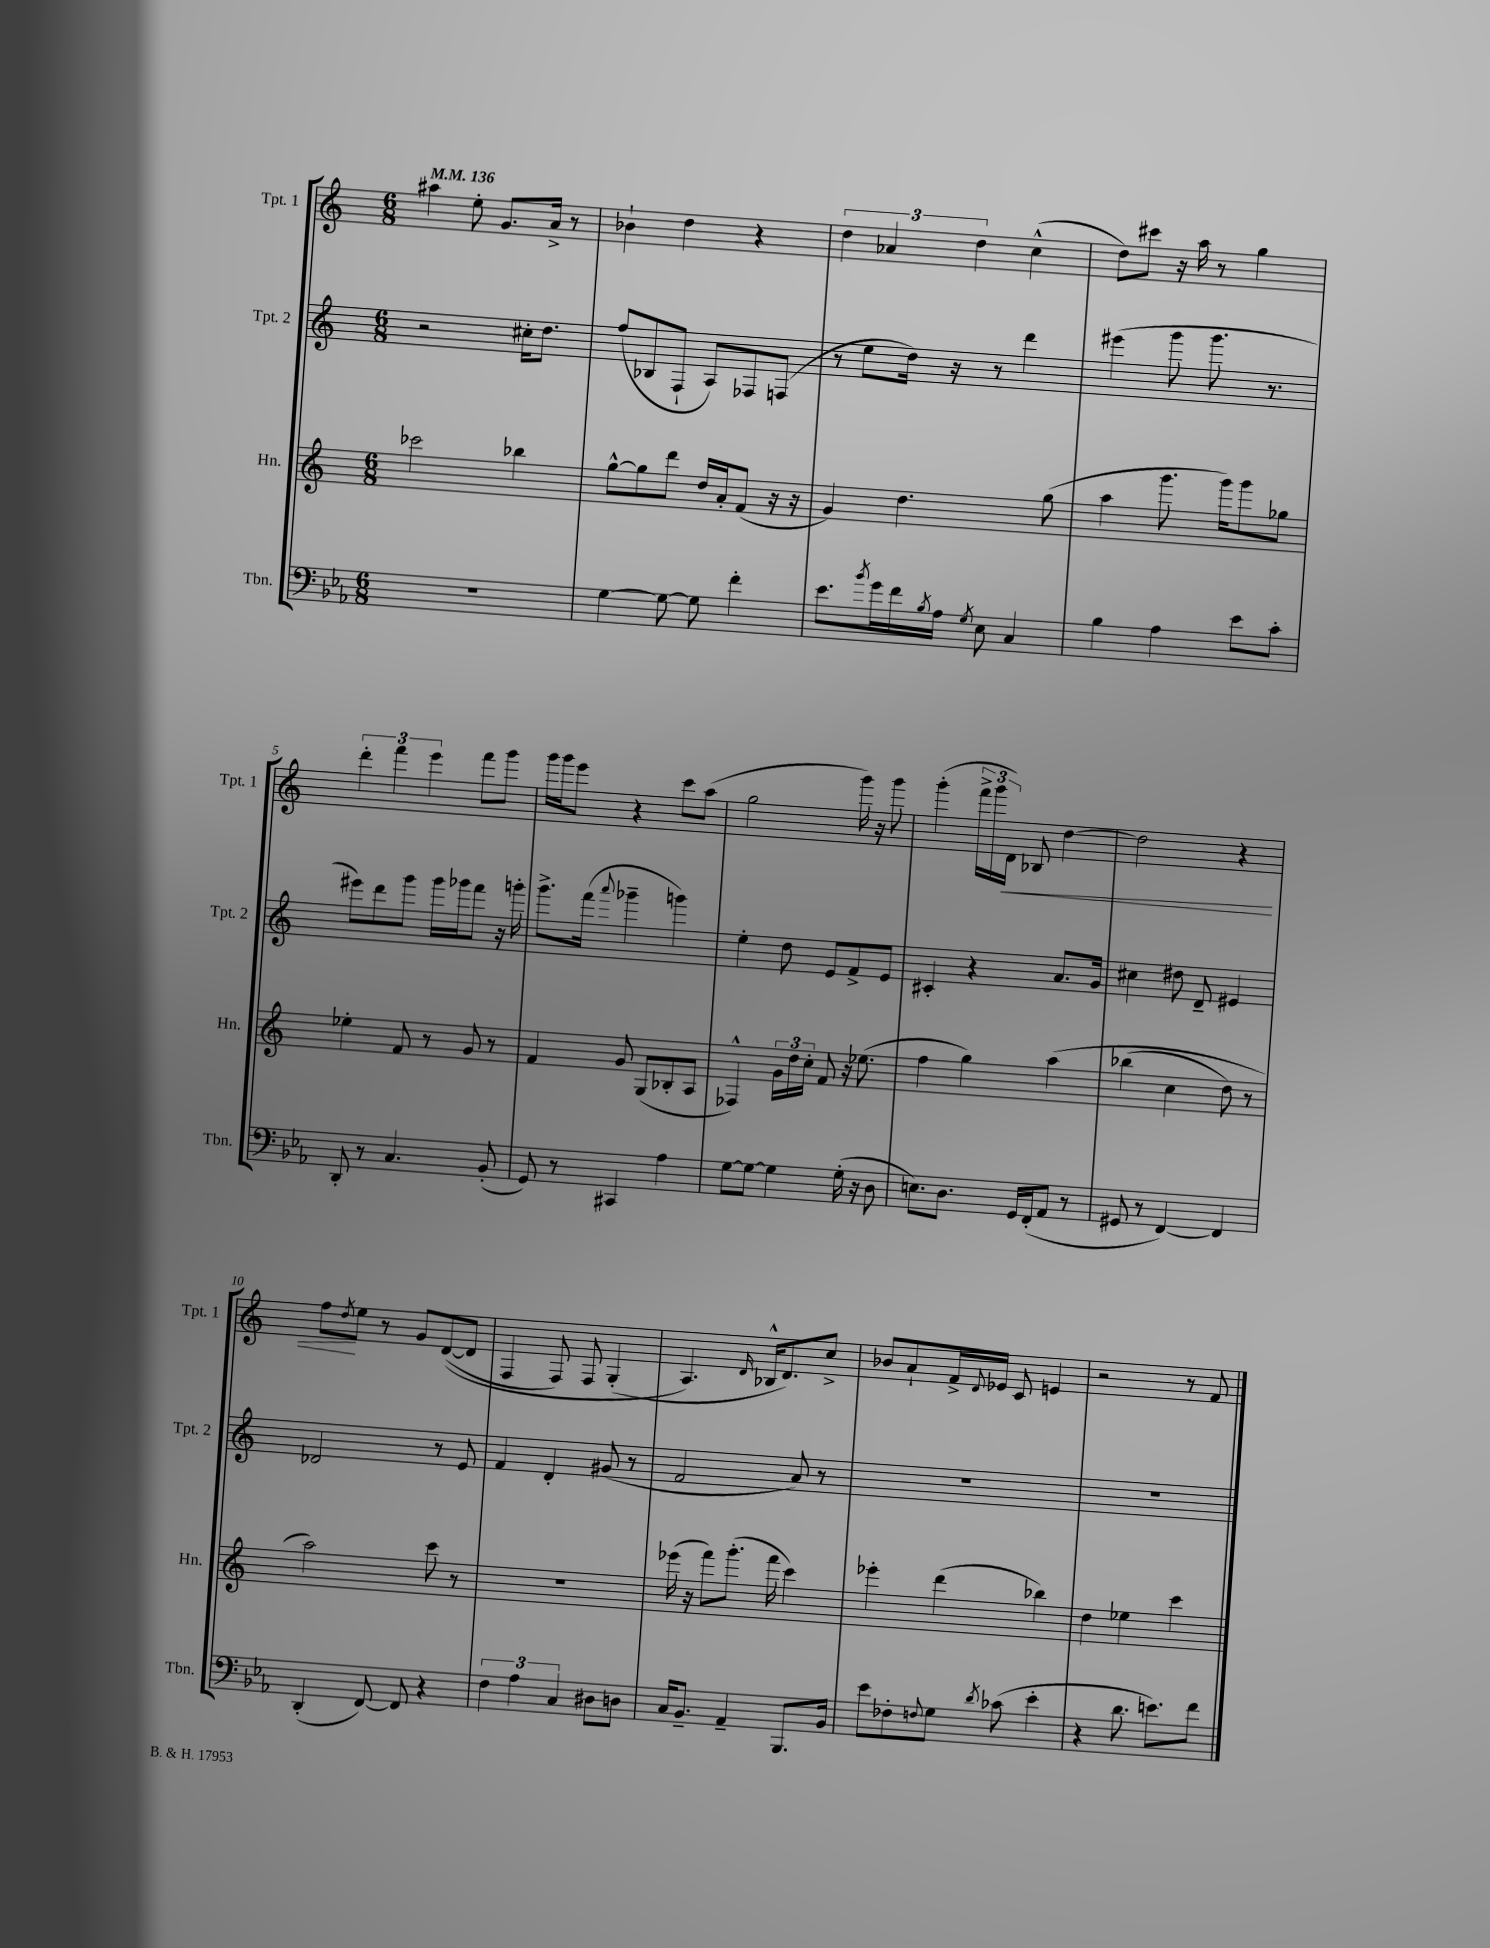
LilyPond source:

<<
\new StaffGroup <<
\new Staff = "s0" \with { instrumentName = "Tpt. 1" shortInstrumentName = "Tpt. 1" } {
    \clef treble \key c \major \numericTimeSignature \time 6/8 \tempo 4 = 136
    ais''4 e''8-. g'8. a'16-> r8 |
    bes'4-! d''4 r4 |
    \tuplet 3/2 { d''4 aes'4 d''4 } c''4-^( |
    d''8) cis'''8 r16 a''16 r8 g''4 |
    \tuplet 3/2 { d'''4-. f'''4 e'''4 } f'''8 g'''8 |
    g'''16 g'''16 e'''8 r4 c'''8 a''8( |
    g''2 g'''16) r16 g'''8 |
    g'''4-.( \tuplet 3/2 { f'''16-> g'''16 d'16\<) } bes8 d''4~ |
    d''2 r4 |
    f''8\! \acciaccatura { d''8 } e''8 r8 g'8 d'8~(\( d'8 |
    f4 f8) f8 g4-.( |
    a4.\) \grace { d'16 } bes16-^ d'8.) c''8-> |
    bes'8 a'8-! f'16-> \appoggiatura { d'8 } ees'16 c'8 e'4 |
    r2 r8 f'8 \bar "|." |
}
\new Staff = "s1" \with { instrumentName = "Tpt. 2" shortInstrumentName = "Tpt. 2" } {
    \clef treble \key c \major \numericTimeSignature \time 6/8
    r2 cis''16-. d''8. |
    f''8( bes8 f8-! a8) fes8 f8( |
    r8 e''8 d''16) r16 r8 d'''4 |
    eis'''4( g'''8 g'''8. r8. |
    eis'''8) d'''8 g'''8 g'''16 ges'''16 f'''8 r16 g'''16-. |
    g'''8.-> f'''16( \appoggiatura { a'''8 } ges'''4-- g'''4) |
    e''4-. d''8 e'8 f'8-> e'8 |
    cis'4-. r4 a'8. g'16 |
    cis''4 dis''8 d'8-- eis'4 |
    des'2 r8 e'8 |
    f'4 d'4-. gis'8( r8 |
    f'2 a'8) r8 |
    R2. |
    R2. \bar "|." |
}
\new Staff = "s2" \with { instrumentName = "Hn." shortInstrumentName = "Hn." } {
    \clef treble \key c \major \numericTimeSignature \time 6/8
    ces'''2 bes''4 |
    g''8~-^ g''8 d'''8 d''16 a'16-. f'8( r16 r16 |
    g'4) d''4. g''8( |
    a''4 g'''8. g'''16) g'''8 ges''8 |
    ees''4-. f'8 r8 g'8 r8 |
    f'4 g'8 g8( bes8-. a8 |
    fes4-^) \tuplet 3/2 { g'16 d''16 c''16-. } f'8 r16 ees''8.( |
    f''4 g''4) a''4\( |
    bes''4( c''4 d''8) r8 |
    a''2\) c'''8 r8 |
    R2. |
    ees'''16( r16 f'''8) g'''8.-.( f'''16 c'''4) |
    ees'''4-. d'''4( bes''4) |
    d''4 ees''4 c'''4 \bar "|." |
}
\new Staff = "s3" \with { instrumentName = "Tbn." shortInstrumentName = "Tbn." } {
    \clef bass \key ees \major \numericTimeSignature \time 6/8
    R2. |
    g4~ g8~ g8 f'4-. |
    ees'8. \acciaccatura { bes'8 } g'16 f'16 \acciaccatura { bes8 } aes16 \acciaccatura { g8 } ees8 c4 |
    bes4 aes4 ees'8 c'8-. |
    d,8-. r8 c4. bes,8-.( |
    g,8) r8 cis,4 aes4 |
    g8~ g8~ g4 g16-.( r16 d8 |
    e8.) d8. g,16 f,16-.( aes,8 r8 |
    gis,8 r8 f,4~) f,4 |
    d,4-.( f,8~) f,8 r4 |
    \tuplet 3/2 { f4 aes4 c4 } dis8 d8 |
    c16 bes,8.-- aes,4-- bes,,8. bes,16 |
    ees'8 fes8-. \appoggiatura { f8 } g8 \acciaccatura { d'8 } ces'8( ees'4-. |
    r4 d'8. e'8.) f'8 \bar "|." |
}
>>
>>
